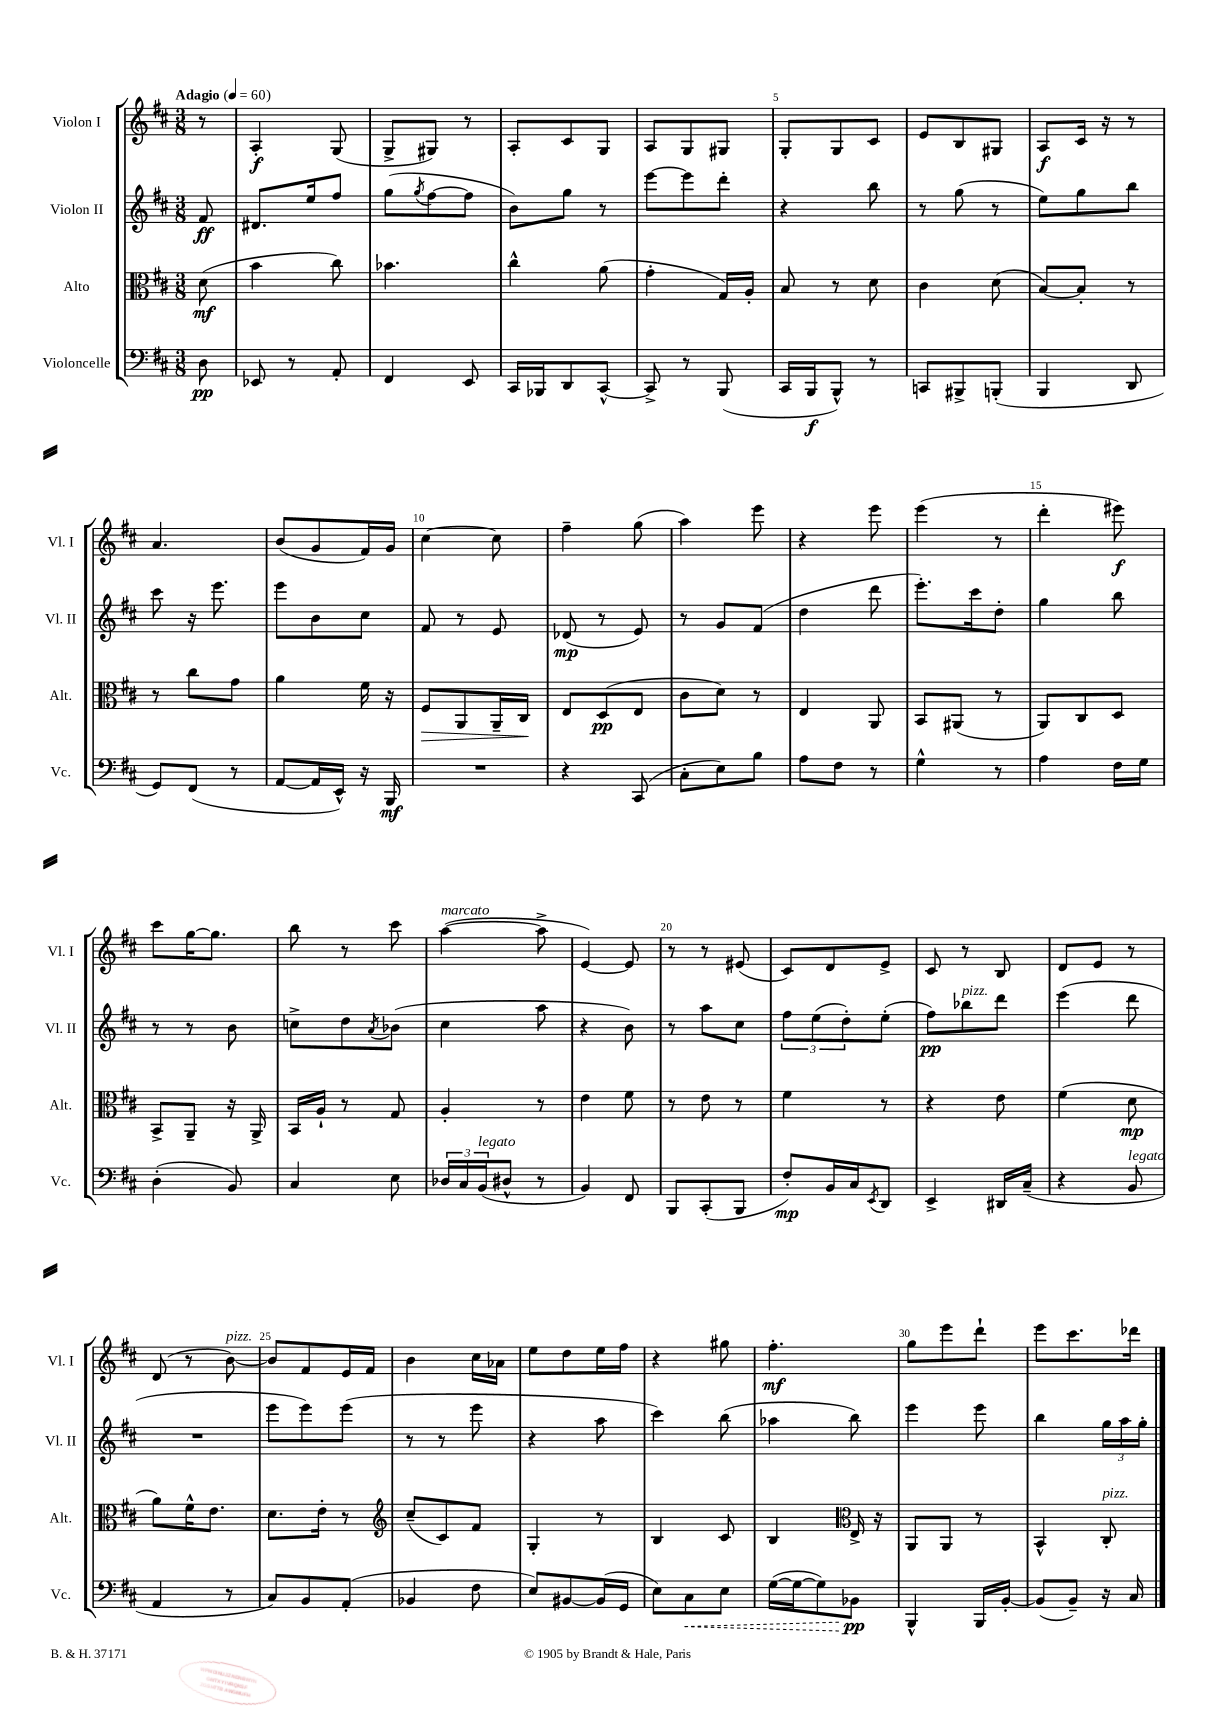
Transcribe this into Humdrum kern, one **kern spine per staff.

**kern	**kern	**kern	**kern
*staff4	*staff3	*staff2	*staff1
*clefF4	*clefC3	*clefG2	*clefG2
*k[f#c#]	*k[f#c#]	*k[f#c#]	*k[f#c#]
*M3/8	*M3/8	*M3/8	*M3/8
*MM60	*MM60	*MM60	*MM60
8D\	(8d\	8f#/	8r
=	=	=	=
8EE-/	4b\	8.d#/L	4A'/
8r	.	.	.
.	.	16ee/k	.
8AA'/	8cc#\)	8ff#/J	(8G/
=	=	=	=
4FF#/	4.b-\	(8gg\L	8G^/L
.	.	8qgg/	.
.	.	[8ff#\	8G#/J)
8EE/	.	8ff#\]J	8r
=	=	=	=
16CC#/LL	4cc#^^\	8b\L)	8A'/L
16BBB-/J	.	.	.
8DD/	.	8gg\J	8c#/
[8CC#^^/J	(8a\	8r	8G/J
=	=	=	=
8CC#^/]	4g'\	[8eee\L	8A/L
8r	.	8eee\]	8G/
(8BBB/	16G/LL)	8ddd'\J	8G#/J
.	16A'/JJ	.	.
=	=	=	=
16CC#/LL	8B/	4r	8G'/L
16BBB/J	.	.	.
8BBB^^/J)	8r	.	8G/
8r	8d\	8bb\	8c#/J
=	=	=	=
8CC/L	4c#\	8r	8e/L
8BBB#^/	.	(8gg\	8B/
(8BBB'/J	(8d\	8r	8G#/J
=	=	=	=
4BBB/	[8B/L)	8ee\L)	8A/L
.	8B'/]J	8gg\	16c#/Jk
.	.	.	16r
8DD/	8r	8bb\J	8r
=	=	=	=
8GG/L)	8r	8ccc#\	4.a/
(8FF#/J	8cc#\L	16r	.
.	.	8.eee\	.
8r	8g\J	.	.
=	=	=	=
[8AA/L	4a\	8eee\L	(8b/L
16AA/]L	.	8b\	8g/
16EE^^/JJ)	.	.	.
16r	16f#\	8cc#\J	16f#/L)
16BBB/	16r	.	16g/JJ
=	=	=	=
4.r	8F#/L	8f#/	[4cc#\
.	8AA/	8r	.
.	16AA~/L	8e/	8cc#\]
.	16C#/JJ	.	.
=	=	=	=
4r	8E/L	(8d-/	4ff#~\
.	(8D/	8r	.
(8CC#/	8E/J	8e/)	(8gg\
=	=	=	=
8C#'\L	8c#\L	8r	4aa\)
8E\)	8d\J)	8g/L	.
8B\J	8r	(8f#/J	8eee\
=	=	=	=
8A\L	4E/	4dd\	4r
8F#\J	.	.	.
8r	8AA/	8ddd\	8eee\
=	=	=	=
4G^^\	8BB/L	8.eee'\L)	(4eee\
.	(8AA#/J	.	.
.	.	16ccc#\k	.
8r	8r	8dd'\J	8r
=	=	=	=
4A\	8AA/L)	4gg\	4ddd'\
.	8C#/	.	.
16F#\LL	8D/J	8bb\	8eee#\)
16G\JJ	.	.	.
=	=	=	=
(4D'\	8BB^/L	8r	8ccc#\L
.	8AA~/J	8r	[16gg\K
.	.	.	8.gg\]J
8BB/)	16r	8b\	.
.	16AA^/	.	.
=	=	=	=
4C#/	16BB/LL	8cc^\L	8bb\
.	16A`/JJ	.	.
.	8r	8dd\	8r
.	.	8qa/	.
8E\	8G/	(8b-\J	8ccc#\
=	=	=	=
24D-/LL	4A'/	4cc#\	([4aa\
24C#/	.	.	.
(24BB/J	.	.	.
8D#^^/J	.	.	.
8r	8r	8aa\	8aa^\]
=	=	=	=
4BB/)	4e\	4r	[4e/)
8FF#/	8f#\	8b\)	8e/]
=	=	=	=
8BBB/L	8r	8r	8r
(8CC#'/	8e\	8aa\L	8r
8BBB/J	8r	8cc#\J	(8e#/
=	=	=	=
8F#'/L)	4f#\	12ff#\L	8c#/L)
.	.	(12ee\	.
16BB/L	.	.	8d/
.	.	12dd'\)	.
16C#/J	.	.	.
8qEE/	.	.	.
8DD/J	8r	(8ee'\J	8e^/J
=	=	=	=
4EE^/	4r	8ff#\L)	8c#/
.	.	8bb-\	8r
16DD#/LL	8e\	8ddd\J	8B/
(16C#~/JJ	.	.	.
=	=	=	=
4r	(4f#\	(4eee\	8d/L
.	.	.	8e/J
8BB/	8d\	8ddd\	8r
=	=	=	=
4AA/	8a\L)	4.r	(8d/
.	16f#^^\K	.	8r
.	8.e\J	.	.
8r	.	.	[8b\)
=	=	=	=
8C#/L)	8.d\L	8eee\L	8b/]L
8BB/	.	8eee\)	8f#/
.	16e'\Jk	.	.
(8AA'/J	8r	(8eee\J	16e/L
.	.	.	16f#/JJ
=	=	=	=
*	*clefG2	*	*
4BB-/	(8cc#~/L	8r	4b\
.	8c#/)	8r	.
8F#\	8f#/J	8eee\	16cc#\LL
.	.	.	16a-\JJ
=	=	=	=
8E/L)	4G'/	4r	8ee\L
[8BB#/	.	.	8dd\
(16BB#/]L	8r	8aa\	16ee\L
16GG/JJ	.	.	16ff#\JJ
=	=	=	=
8E\L)	4B/	4ccc#\)	4r
8C#\	.	.	.
8E\J	8c#/	(8bb\	8gg#\
=	=	=	=
([16G\LL	4B/	4aa-\	4.ff#'\
16G\_J	.	.	.
8G\])	.	.	.
*	*clefC3	*	*
8BB-\J	16E^/	8bb\)	.
.	16r	.	.
=	=	=	=
4BBB^^/	8AA/L	4eee\	8gg\L
.	8AA/J	.	8eee\
16BBB/LL	8r	8eee\	8ddd`\J
[16BB'/JJ	.	.	.
=	=	=	=
(8BB/]L	4BB^^/	4bb\	8eee\L
8BB~/J)	.	.	8.ccc#\
16r	8C#'/	24gg\LL	.
.	.	24aa\	.
16C#/	.	.	16ddd-\Jk
.	.	24gg'\JJ	.
==	==	==	==
*-	*-	*-	*-
